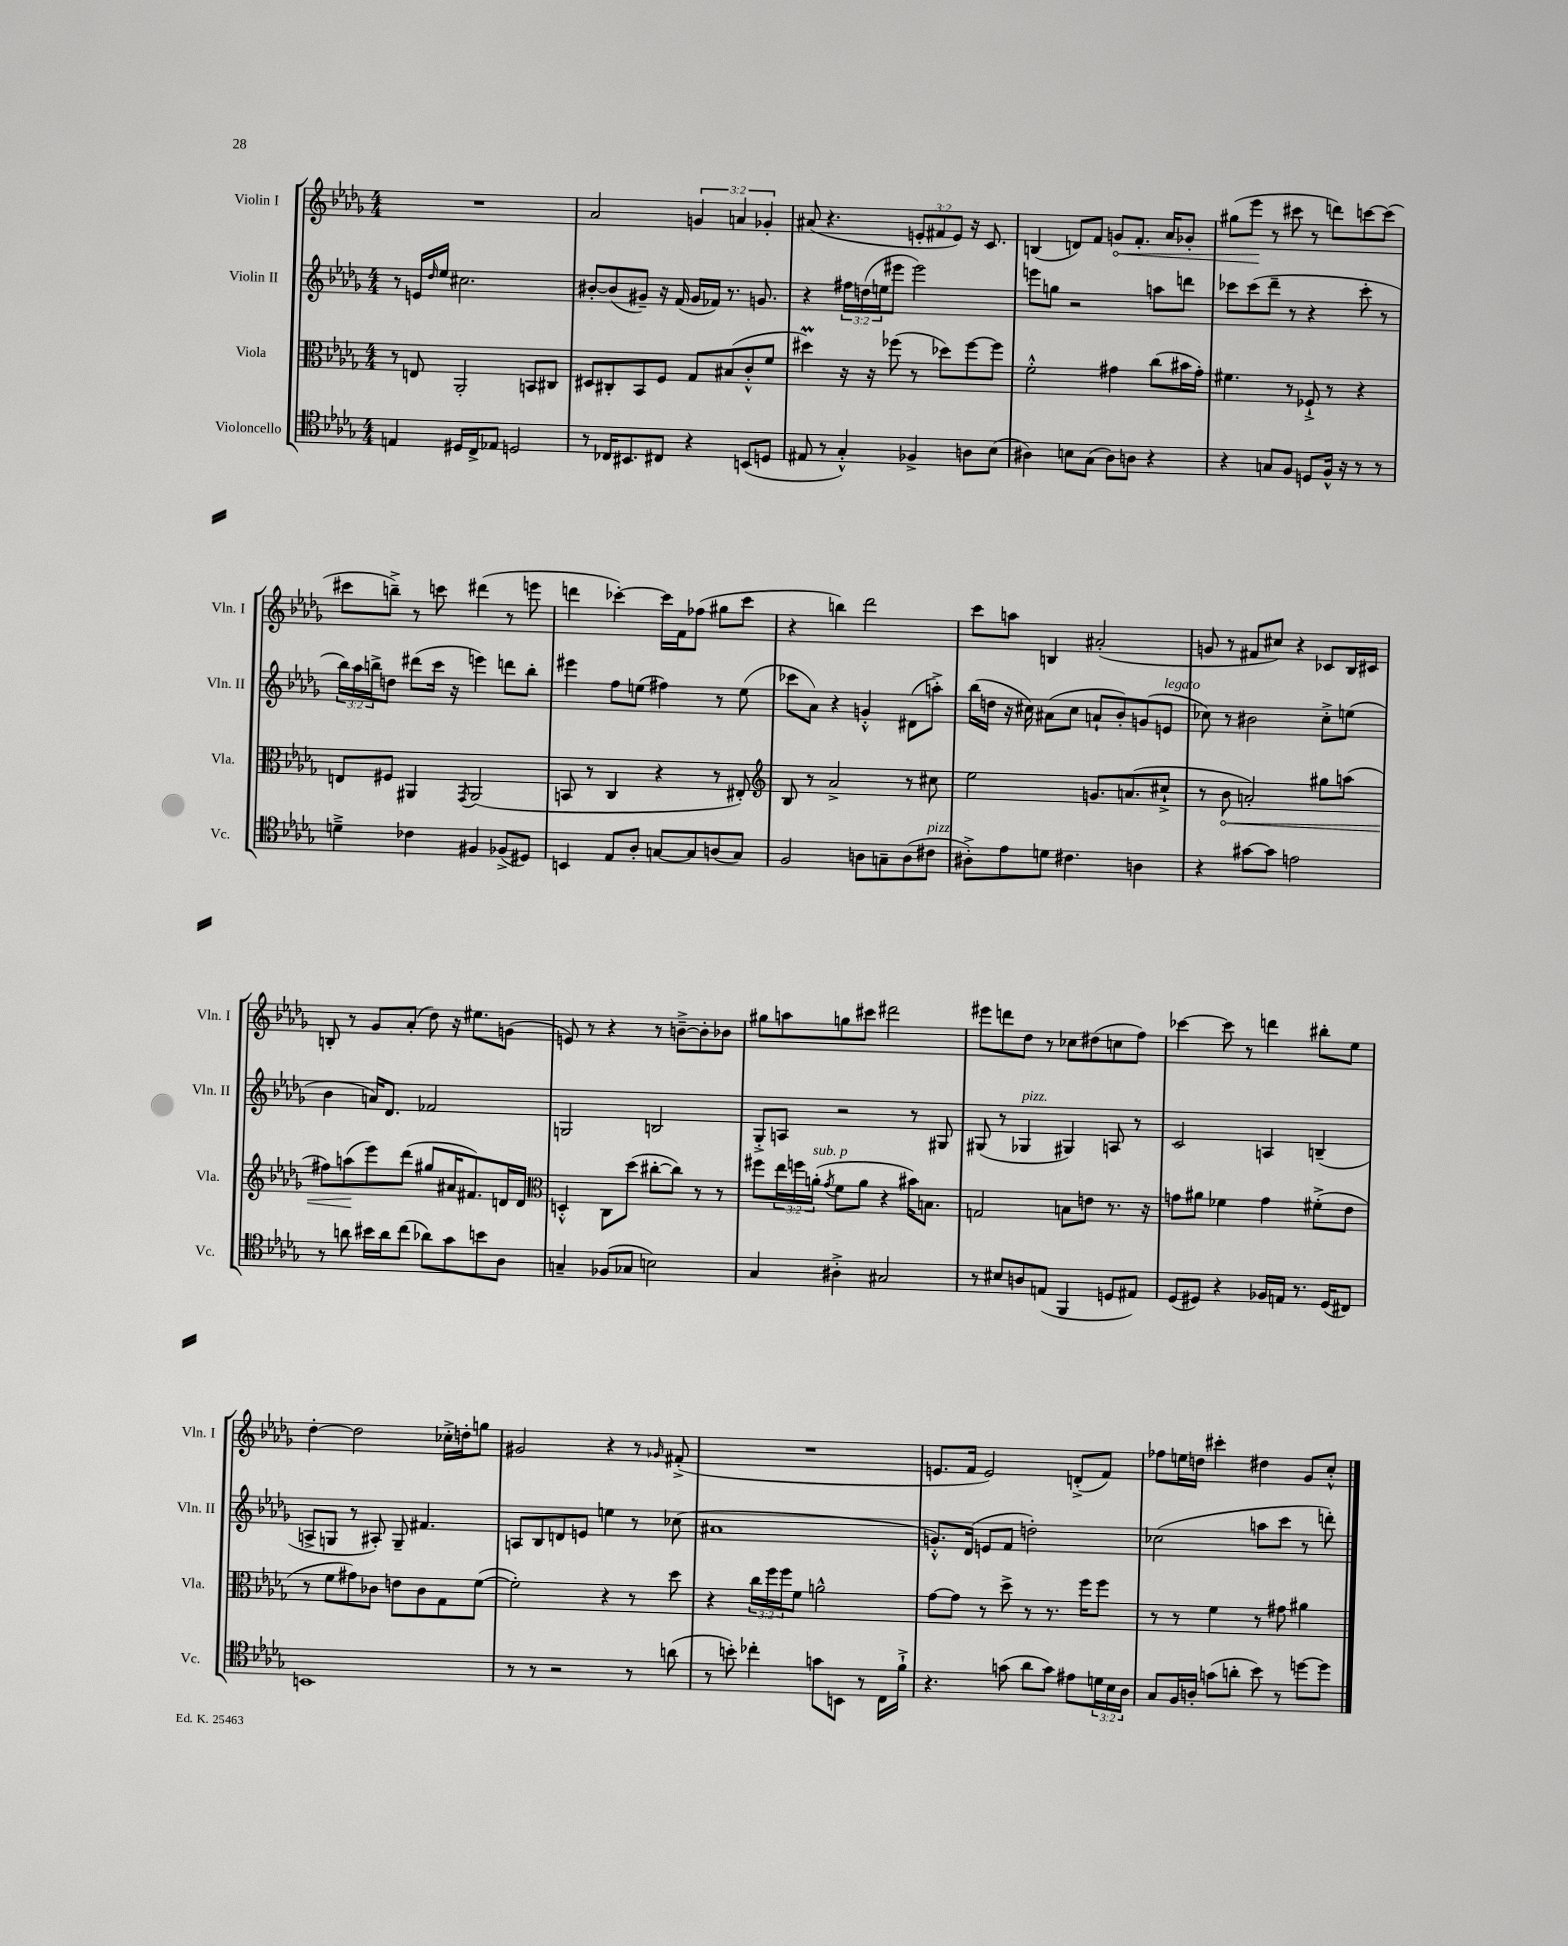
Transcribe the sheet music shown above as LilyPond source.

<<
\new StaffGroup <<
\new Staff = "s0" \with { instrumentName = "Violin I" shortInstrumentName = "Vln. I" } {
    \clef treble \key des \major \numericTimeSignature \time 4/4 \override Staff.TupletNumber.text = #tuplet-number::calc-fraction-text
    R1 |
    aes'2 \tuplet 3/2 { g'4 a'4 ges'4-. } |
    ais'8( r4. \tuplet 3/2 { e'8-. fis'8 e'8) } r16 c'8. |
    b4( d'8) f'8 \once \override Hairpin.circled-tip = ##t g'8\< f'8.-. aes'16 ges'8-. |
    gis''8( ees'''8\! r8 cis'''8 r8 d'''8) c'''8~ c'''8( |
    cis'''8 b''8--->) r8 c'''8 dis'''4( r8 e'''8 |
    d'''4 ces'''4~-.) ces'''16 f'16 fes''8( gis''8 ces'''8 |
    r4 b''4) des'''2 |
    c'''8 a''8 b4 ais'2-.( |
    g'8 r8 fis'8 cis''8) r4 ces'8 bes16 cis'16 |
    b8-. r8 ges'8 aes'8-.( des''8) r16 eis''8. g'8( |
    e'8) r8 r4 r8 b'8~---> b'8-. bes'8 |
    gis''8 a''8 g''8 cis'''8 dis'''2 |
    eis'''8 d'''8 des''8 r8 ces''8 dis''8( c''8 f''8) |
    ces'''4~ ces'''8 r8 d'''4 bis''8-. ees''8 |
    des''4~-. des''2 ces''16-.-> d''16-. g''8 |
    gis'2 r4 r8 \grace { ges'16 } fis'8-.->( |
    R1 |
    e'8. f'16 e'2) d'8-.->( f'8) |
    fes''8 e''16 d''16 cis'''4-. dis''4 ges'8 c''8-.-^ \bar "|." |
}
\new Staff = "s1" \with { instrumentName = "Violin II" shortInstrumentName = "Vln. II" } {
    \clef treble \key des \major \numericTimeSignature \time 4/4 \override Staff.TupletNumber.text = #tuplet-number::calc-fraction-text
    r8 e'16 \grace { des''16 } ees''16 cis''2. |
    bis'8~-. bis'8( gis'8--) r16 f'16( gis'16 fes'16) r8. g'8. |
    r4 \tuplet 3/2 { fis''16 d''16( e''16 } eis'''8 eis'''2) |
    e'''8 g''8 r2 a''8 d'''8 |
    ces'''8 ces'''8( des'''8-- r8 r4 ces'''8-. r8 |
    \tuplet 3/2 { bes''16) aes''16 b''16-> } d''8 dis'''8( c'''16 r16 e'''4) d'''8 b''8-. |
    eis'''4 f''8 e''8( fis''4) r8 e''8( |
    ces'''8 aes'8) r4 g'4-.-^ dis'8( a''8-.->) |
    bes''16( d''16 r16 cis''16) ais'8( cis''8 a'8-! bes'8-.) g'8( e'8^\markup { \italic "legato" } |
    ces''8) r8 bis'2 ces''8-.-> e''8( |
    bes'4 a'16) des'8. fes'2 |
    g2 b2 |
    ges8-.-> a8 r2 r8 gis8 |
    gis8( r8 ges4^\markup { \italic "pizz." } gis4) a8 r8 |
    c'2 a4 b4--( |
    a8-> g8 r8 ais8-.) g8-- fis'4. |
    a8 bes8 d'8 e'8 e''4 r8 ces''8( |
    ais'1 |
    g'8.-.-^) des'16( e'8 f'8 d''2-.) |
    ces''2( a''8 c'''8 r8 d'''8-.) \bar "|." |
}
\new Staff = "s2" \with { instrumentName = "Viola" shortInstrumentName = "Vla." } {
    \clef alto \key des \major \numericTimeSignature \time 4/4 \override Staff.TupletNumber.text = #tuplet-number::calc-fraction-text
    r8 e8 aes,2-. b,8 cis8 |
    dis8 cis8-. bes,8 f8 ges8 bis8( c'8-.-^ f'8 |
    dis''4\prall) r16 r16 fes''8( r8 des''8) fes''8~ fes''8 |
    f'2-.-^ gis'4 c''8( bis'16 gis'16-.) |
    fis'4. r8 fes8-!-> r8 r4 |
    e8 fis8 ais,4 \acciaccatura { ges,8 } ais,2( |
    b,8 r8 c4 r4 r8 eis8-.) |
    \clef treble bes8 r8 aes'2-> r8 cis''8 |
    ees''2 g'8. a'8.( cis''8-!-> |
    r8 \once \override Hairpin.circled-tip = ##t bes'8\< a'2-.) gis''8 a''8( |
    fis''8) a''8\!( ees'''8) des'''8( gis''8 ais'16 fis'8.) d'16 d'16 |
    \clef alto d4-.-^ c8 des''8( cis''8~-. cis''8) r8 r8 |
    fis''8 \tuplet 3/2 { ees''16 f''16 a'16-.^\markup { \italic "sub. p" }( } \acciaccatura { ges'8 } f'8 a'8 r4 bis'16) b8. |
    g2 b8 e'8 r8. r16 |
    g'8 ais'8 fes'4 g'4 fis'8-.->( ees'8 |
    r8 f'8 gis'8) ces'8 e'8 ces'8 ges8 f'8~( |
    f'2-.) r4 r8 des''8 |
    r4 \tuplet 3/2 { c''16 f''16 f''16 } f'8 a'2-^ |
    ges'8~ ges'8 r8 des''8-> r8 r8. f''16 f''8 |
    r8 r8 f'4 r8 gis'8 ais'4 \bar "|." |
}
\new Staff = "s3" \with { instrumentName = "Violoncello" shortInstrumentName = "Vc." } {
    \clef tenor \key des \major \numericTimeSignature \time 4/4 \override Staff.TupletNumber.text = #tuplet-number::calc-fraction-text
    e4 dis16 c16-> ees8 d2 |
    r8 ces16 bis,8. cis8 r4 b,8( d8 |
    eis8 r8 ges4-.-^) fes4-> a8 bes8( |
    ais4) b8 ges8( ais8) a8 r4 |
    r4 g8 f8 d8 f16-^ r16 r8 r8 |
    d'4---> ces'4 fis4 fes8->( dis8) |
    b,4 ees8 aes8-. g8~ g8 a8( g8) |
    f2 a8 g8-- a8( cis'8^\markup { \italic "pizz." } |
    ais8-.->) ees'8 d'8 cis'4. a4 |
    r4 gis'8~ gis'8 e'2 |
    r8 a'8 bis'16 a'16 c''8( aes'8) ges'8 b'8 aes8 |
    g4-- fes8( ges8 b2) |
    ges4 ais4-.-> gis2 |
    r8 bis8 a8 e8( f,4 d8 eis8) |
    des8( dis8) r4 fes16 e16 r8. dis16( cis8) |
    b,1 |
    r8 r8 r2 r8 a'8( |
    r8 b'8-.) ces''4-. g'8 b,8 r8 c16 f'16-!-> |
    r4. g'8( aes'8 g'8) eis'8 \tuplet 3/2 { d'16 bes16 aes16 } |
    ges8 f16 a16-. g'8( a'8-. bes'8) r8 d''8~ d''8 \bar "|." |
}
>>
>>
\layout { \context { \Score \remove "Bar_number_engraver" } }
